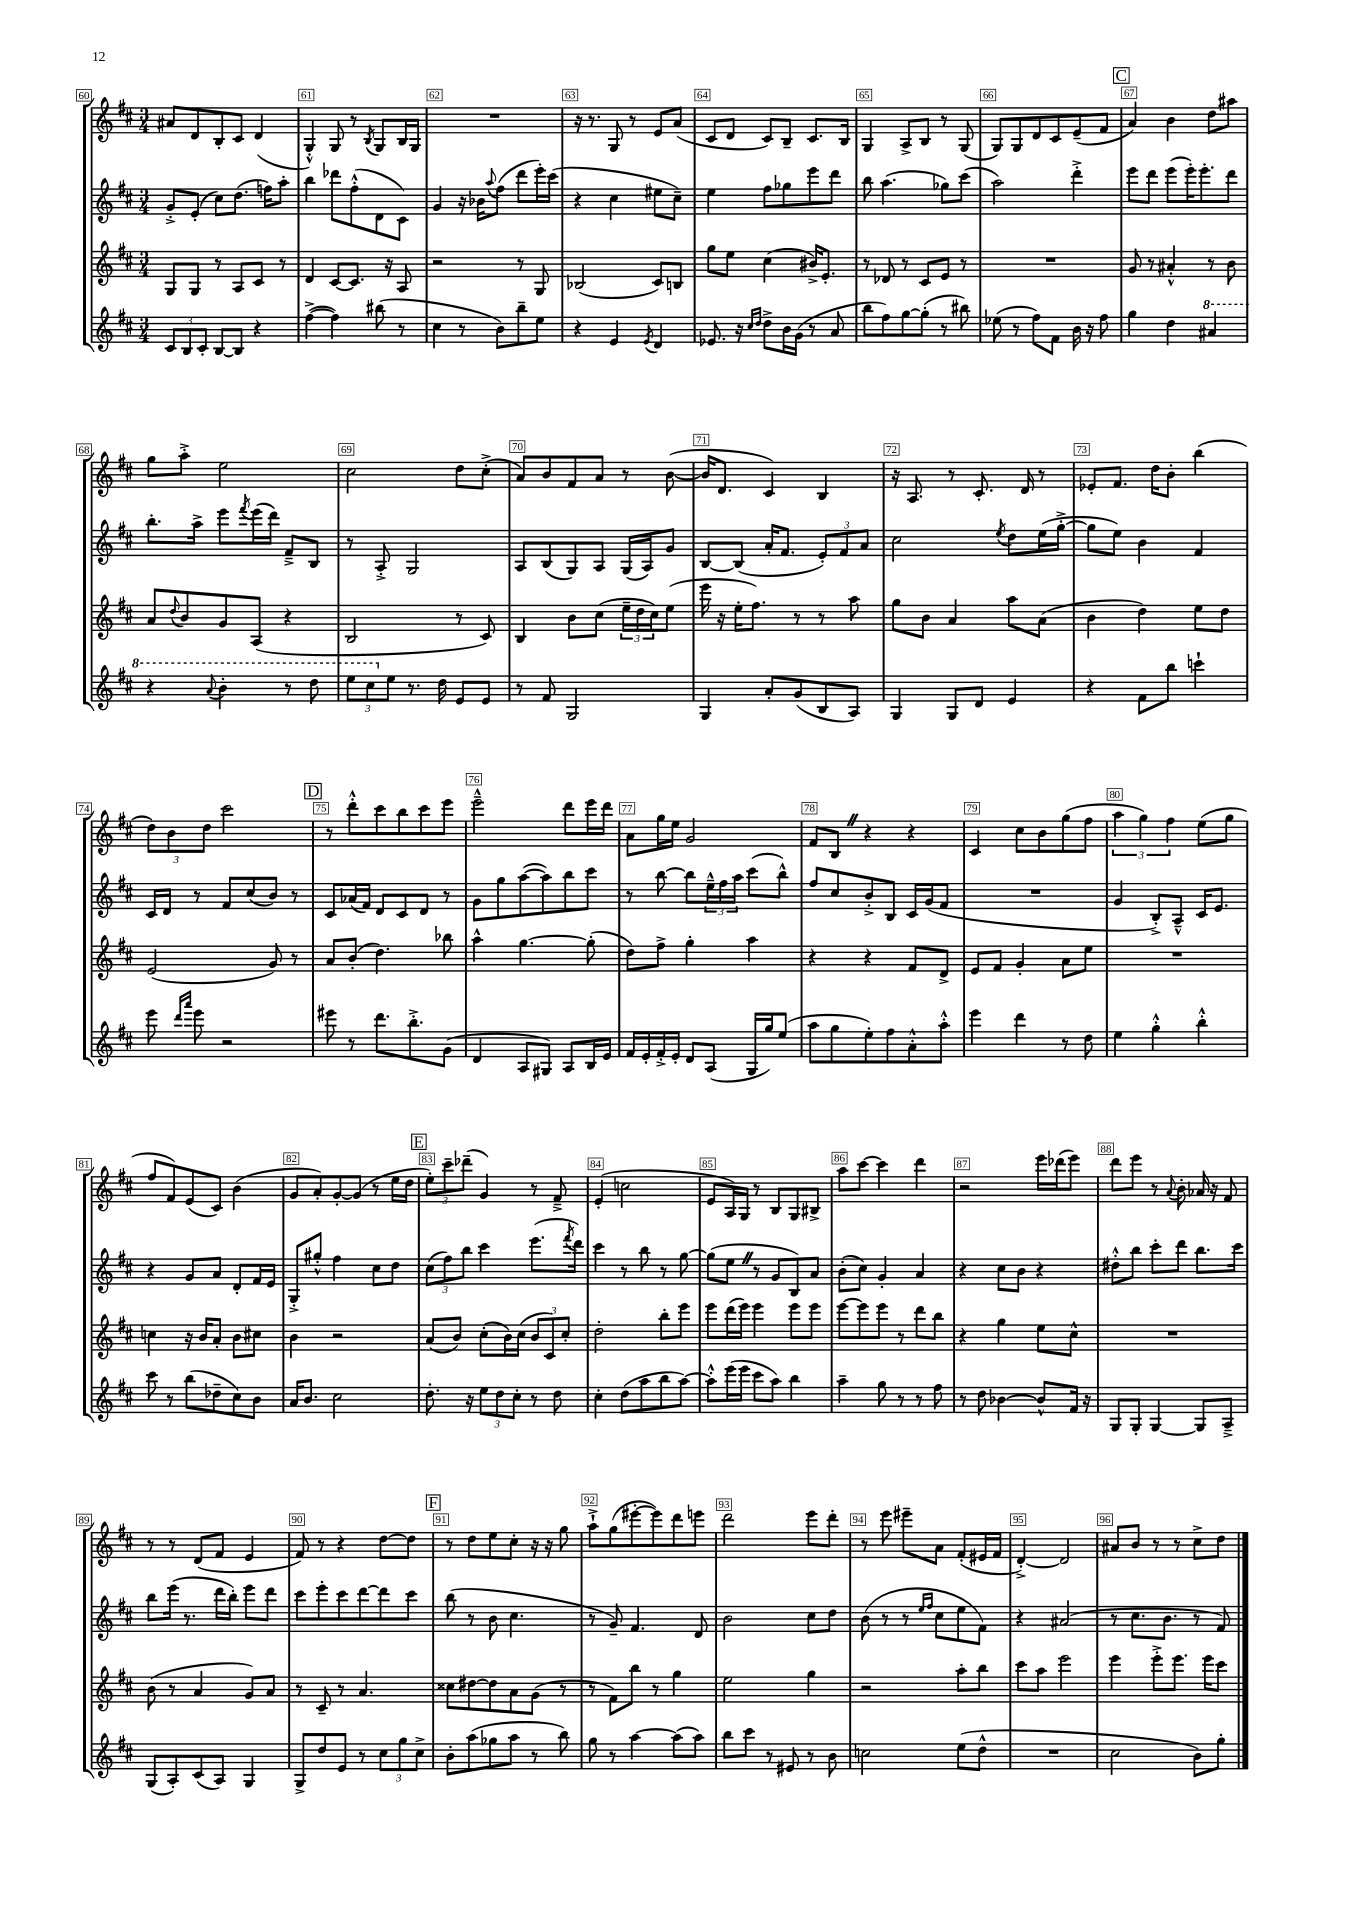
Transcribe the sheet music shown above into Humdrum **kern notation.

**kern	**kern	**kern	**kern
*part4	*part3	*part2	*part1
*staff4	*staff3	*staff2	*staff1
*clefG2	*clefG2	*clefG2	*clefG2
*k[f#c#]	*k[f#c#]	*k[f#c#]	*k[f#c#]
*M3/4	*M3/4	*M3/4	*M3/4
=60	=60	=60	=60
12c#/L	8G/L	8g'^/L	8a#X/L
12B/	.	.	.
.	8G/J	(8e'/J	8d/
12c#'/J	.	.	.
[8B/L	8r	8cc#\L)	8B'/
8B/J]	8A/L	(8.dd\J	8c#/J
4r	8c#/J	.	(4d/
.	.	16ffn\KL)	.
.	8r	8aa'\J	.
=61	=61	=61	=61
([4ff#^\	4d/	4bb\	4G'^^/)
4ff#\])	[8c#/L	8ddd-X\L	8G/
.	8.c#/J]	(8ff#'^^\	8r
.	.	.	8qB/
(8bb#X\	.	8d\	8G/L
.	16r	.	.
8r	8A/	8c#\J)	16B/L
.	.	.	16G/JJ
=62	=62	=62	=62
4cc#\	2r	4g/	2.r
8r	.	16r	.
.	.	16b-X\KL	.
.	.	8qqaa/	.
8b\L)	.	(8ff#\J	.
8bb~\	8r	8ddd\L	.
8ee\J	8G/	16eee'\L)	.
.	.	(16ccc#\JJ	.
=63	=63	=63	=63
4r	(2B-X/	4r	16r
.	.	.	8.r
4e/	.	4cc#\	8G/
.	.	.	8r
8qe/	.	.	.
4d/	8c#/L)	8ee#X\L	8e/L
.	8Bn/J	8cc#~\J)	(8a/J
=64	=64	=64	=64
8.e-X/	8gg\L	4ee\	8c#/L
.	8ee\J	.	8d/J
16r	.	.	.
16qqcc#/LL	.	.	.
16qqdd/JJ	.	.	.
8dd^\L	(4cc#\	8ff#\L	8c#/L)
16b\L	.	8gg-X\	8B~/J
(16g\JJ	.	.	.
8r	16b#X^/KL)	8eee\	8.c#/L
.	8.e'/J	.	.
8a/	.	8ddd\J	.
.	.	.	16B/Jk
=65	=65	=65	=65
8bb\L	8r	8bb\	4G/
8ff#\)	8d-X/	(4.aa\	.
[8gg\	8r	.	8A^/L
(8gg'\J]	8c#/L	.	8B/J
8r	8e/J	8gg-X\L)	8r
8bb#X\)	8r	(8ccc#\J	(8G/
=66	=66	=66	=66
(8ee-X\	2.r	2aa\)	8G/L)
8r	.	.	8G/
8ff#\L)	.	.	8d/
8f#\J	.	.	8c#/
16b\	.	4ddd'^\	(8e~/
16r	.	.	.
8ff#\	.	.	8f#/J
!!LO:REH:place=s1:t=C
=67	=67	=67	=67
4gg\	8g/	8eee\L	4a/)
.	8r	8ddd\J	.
4dd\	4a#X'^^/	(8eee\L	4b\
.	.	16eee'\K)	.
.	.	8.eee'\	.
*8va	*	*	*
4aa#X/	8r	.	8dd\L
.	8b\	8ddd\J	8aa#X\J
!!LO:LB:g=z
=68	=68	=68	=68
4r	8a/L	8.bb'\L	8gg\L
.	8qqdd/	.	.
.	8b/	.	8aa'^\J
.	.	16aa^\Jk	.
8qqaa/	.	.	.
4bb'\	8g/	8eee\L	2ee\
.	.	8qfff#/	.
.	(8A/J	(16eee\L	.
.	.	16ddd\JJ)	.
8r	4r	8f#~^/L	.
8ddd\	.	8B/J	.
=69	=69	=69	=69
12eee\L	2B/	8r	2cc#\
12ccc#\	.	.	.
.	.	8A'^/	.
*X8va	*	*	*
12ee\J	.	.	.
8.r	.	2G/	.
16dd\	.	.	.
8e/L	8r	.	8dd\L
8e/J	8c#/)	.	(8cc#'^\J
=70	=70	=70	=70
8r	4B/	8A/L	8a/L)
8f#/	.	(8B/	8b/
2G/	8b\L	8G/)	8f#/
.	(8cc#\J	8A/J	8a/J
.	24ee~\LL	(16G/LL	8r
.	24dd\	.	.
.	.	16A/J)	.
.	24cc#\J)	.	.
.	(8ee\J	8g/J	([8b\
=71	=71	=71	=71
4G/	16eee\	[8B/L	16b/KL]
.	16r	.	8.d/J
.	16ee'\KL	(8B/J]	.
.	8.ff#\J)	.	.
8a'/L	.	16a'/KL	4c#/)
.	.	8.f#/J	.
(8g/	8r	.	.
8B/	8r	12e'/L)	4B/
.	.	12f#/	.
8A/J)	8aa\	.	.
.	.	12a/J	.
=72	=72	=72	=72
4G/	8gg\L	2cc#\	16r
.	.	.	8.A/
.	8b\J	.	.
8G/L	4a/	.	8r
8d/J	.	.	8.c#'/
.	.	8qee/	.
4e/	8aa\L	8dd\L	.
.	.	.	16d/
.	(8a\J	(16ee\L	8r
.	.	[16gg'^\JJ	.
=73	=73	=73	=73
4r	4b\	8gg\L]	8e-X'/L
.	.	8ee\J)	8.f#/J
8f#\L	4dd\)	4b\	.
.	.	.	16dd\KL
8bb\J	.	.	8b'\J
4cccn`\	8ee\L	4f#/	(4bb\
.	8dd\J	.	.
!!LO:LB:g=z
=74	=74	=74	=74
8eee\	(2e/	16c#/LL	12dd\L)
.	.	16d/JJ	.
.	.	.	12b\
16qqddd/LL	.	.	.
16qqaaa/JJ	.	.	.
8eee\	.	8r	.
.	.	.	12dd\J
2r	.	8f#/L	2ccc#\
.	.	(8cc#/	.
.	8g/)	8b/J)	.
.	8r	8r	.
!!LO:REH:place=s1:t=D
=75	=75	=75	=75
8eee#X\	8a/L	8c#/L	8r
8r	(8b'/J	(16a-X/L	8ddd'^^\L
.	.	16f#/JJ)	.
8.ddd\L	4.dd\)	8d/L	8ccc#\
.	.	8c#/	8bb\
8.bb'^\	.	.	.
.	.	8d/J	8ccc#\
(8g\J	8bb-X\	8r	8eee\J
=76	=76	=76	=76
4d/	4aa^^\	8g\L	2eee~^^\
.	.	8gg\	.
8A/L	[4.gg\	([8aa\	.
8G#X/J)	.	8aa\])	.
8A/L	.	8bb\	8ddd\L
16B/L	(8gg'\]	8ccc#\J	16eee\L
16e/JJ	.	.	16ddd\JJ
=77	=77	=77	=77
16f#/LL	8dd\L)	8r	8a\L
16e'/	.	.	.
16f#'^/	8ff#^\J	[8bb\	16gg\L
16e'/JJ	.	.	16ee\JJ
8d/L	4gg'\	8bb\L]	2g/
(8A/J	.	24ee~^^\L	.
.	.	24ff#\	.
.	.	24aa\JJ	.
16G/LL	4aa\	(8ccc#\L	.
16gg/J)	.	.	.
(8ee/J	.	8bb^^\J)	.
=78	=78	=78	=78
8aa\L	4r	8ff#/L	8f#/L
8gg\	.	8cc#/	8BZ/J
8ee'\)	4r	8b'^/	4r
8ff#\	.	8B/J	.
8a'^^\	8f#/L	16c#/LL	4r
.	.	(16g/J	.
8aa'^^\J	8d^/J	8f#/J	.
=79	=79	=79	=79
4eee\	8e/L	2.r	4c#/
.	8f#/J	.	.
4ddd\	4g'/	.	8cc#\L
.	.	.	8b\
8r	8a\L	.	(8gg\
8dd\	8ee\J	.	8ff#\J
=80	=80	=80	=80
4ee\	2.r	4g/	6aa\
.	.	.	6gg\)
4gg'^^\	.	8B'^/L)	.
.	.	.	6ff#\
.	.	8A~^^/J	.
4bb'^^\	.	16c#/KL	(8ee\L
.	.	8.e/J	.
.	.	.	8gg\J
!!LO:LB:g=z
=81	=81	=81	=81
8ccc#\	4ccn\	4r	8ff#/L
8r	.	.	8f#/)
(8bb\L	16r	8g/L	(8e/
.	16b/KL	.	.
8dd-X~\	8a'/J	8a/J	8c#/J)
8cc#\)	8b\L	8d'/L	(4b\
8b\J	8cc#X\J	16f#/L	.
.	.	16e/JJ	.
=82	=82	=82	=82
16a/KL	4b\	8G'^/L	8g/L
8.b/J	.	.	.
.	.	8gg#X'^^/J	8a'/)
2cc#\	2r	4ff#\	[8g'/
.	.	.	(8g/J]
.	.	8cc#\L	8r
.	.	8dd\J	16ee\LL
.	.	.	16dd\JJ
!!LO:REH:place=s1:t=E
=83	=83	=83	=83
8.dd'\	(8a/L	(12cc#\L	12ee'\L)
.	.	12ff#\)	12ccc#~\
.	8b/J)	.	.
.	.	12bb\J	(12ddd-X~\J
16r	.	.	.
12ee\L	(8cc#'\L	4ccc#\	4g/)
12dd\	.	.	.
.	16b\L)	.	.
12cc#'\J	.	.	.
.	(16cc#\JJ	.	.
8r	12b/L	(8.eee\L	8r
.	12c#/)	.	.
8dd\	.	.	8f#~^/
.	12cc#'/J	.	.
.	.	8qfff#/	.
.	.	16ddd\Jk)	.
=84	=84	=84	=84
4cc#'\	2dd'\	4ccc#\	(4e'/
(8dd\L	.	8r	2ccn\
8aa\	.	8bb\	.
8bb\	8bb'\L	8r	.
[8aa\J)	8eee\J	[8gg\	.
=85	=85	=85	=85
8aa'^^\L]	8eee\L	(8gg\L]	8e/L
(16eee\L	(16ddd\L	8eeZ\J	16A/L)
16eee\JJ	16eee\JJ)	.	16G/JJ
8ccc#\L	4eee\	8r	8r
8aa\J)	.	8g/L	8B/L
4bb\	8eee\L	8B/)	8G/
.	8eee\J	8a/J	8B#X^/J
=86	=86	=86	=86
4aa~\	[8eee\L	(8b'\L	8aa\L
.	8eee\]	8cc#\J)	[8ccc#\J
8gg\	8eee\J	4g'/	4ccc#\]
8r	8r	.	.
8r	8ddd\L	4a/	4ddd\
8ff#\	8bb\J	.	.
=87	=87	=87	=87
8r	4r	4r	2r
8dd\	.	.	.
[4b-X\	4gg\	8cc#\L	.
.	.	8b\J	.
8b-^^/L]	8ee\L	4r	16eee\LL
.	.	.	(16ddd-X\J
16f#/Jk	8cc#^^\J	.	8eee\J)
16r	.	.	.
=88	=88	=88	=88
8G/L	2.r	8dd#X'^^\L	8ddd\L
8G'/J	.	8bb\J	8eee\J
[4G/	.	8ccc#'\L	8r
.	.	.	8qqa/
.	.	8ddd\J	8b'\
8G/L]	.	8.bb\L	16a-X/
.	.	.	16r
8A~^/J	.	.	8f#/
.	.	16ccc#\Jk	.
!!LO:LB:g=z
=89	=89	=89	=89
(8G/L	(8b\	8bb\L	8r
8A'/)	8r	(16eee\Jk	8r
.	.	8.r	.
(8c#/	4a/	.	(8d/L
8A/J)	.	16ddd\LL	8f#/J
.	.	16bb'\JJ)	.
4G/	8g/L)	8eee\L	4e/
.	8a/J	8ddd\J	.
=90	=90	=90	=90
8G^/L	8r	8ccc#\L	8f#/)
8dd/	8c#~/	8eee'\	8r
8e/J	8r	8ccc#\	4r
8r	4.a/	[8ddd\	.
12cc#\L	.	8ddd\]	[8dd\L
12gg\	.	.	.
.	.	8ccc#\J	8dd\J]
12cc#^\J	.	.	.
!!LO:REH:place=s1:t=F
=91	=91	=91	=91
8b'\L	8cc##X\L	(8bb\	8r
(8aa\	[8dd#X\	8r	8dd\L
8gg-X\	8dd#\]	8b\	8ee\
8aa\J	8a\	4.cc#\	8cc#'\J
8r	(8g\J	.	16r
.	.	.	16r
8bb\)	8r	.	8gg\
=92	=92	=92	=92
8gg\	8r	8r	8aa`^\L
8r	8f#\L)	8g~/)	(8gg\
[4aa\	8bb\J	4.f#/	[8eee#X'\
.	8r	.	8eee#\])
(8aa\L]	4gg\	.	8ddd\
8aa\J)	.	8d/	8eeen\J
=93	=93	=93	=93
8bb\L	2ee\	2b\	2ddd\
8ccc#\J	.	.	.
8r	.	.	.
8e#X/	.	.	.
8r	4gg\	8cc#\L	8eee\L
8b\	.	8dd\J	8ddd'\J
=94	=94	=94	=94
2ccn\	2r	(8b\	8r
.	.	8r	8eee\
.	.	8r	8eee#X~\L
.	.	16qqee/LL	.
.	.	16qqff#/JJ	.
.	.	8cc#\L	8a\J
(8ee\L	8aa'\L	8ee\	(8f#'/L
8dd^^\J	8bb\J	8f#\J)	16e#X/L
.	.	.	16f#/JJ
=95	=95	=95	=95
2.r	8ccc#\L	4r	[4d'^/)
.	8aa\J	.	.
.	2eee\	(2a#X/	2d/]
=96	=96	=96	=96
2cc#\	4eee\	8r	8a#X/L
.	.	8.cc#\L	8b/J
.	8eee'^\L	.	8r
.	.	8.b\J	.
.	8.eee\J	.	8r
8b\L)	.	8r	8cc#^\L
.	16eee\KL	.	.
8gg'\J	8ccc#\J	8f#/)	8dd\J
==	==	==	==
*-	*-	*-	*-
